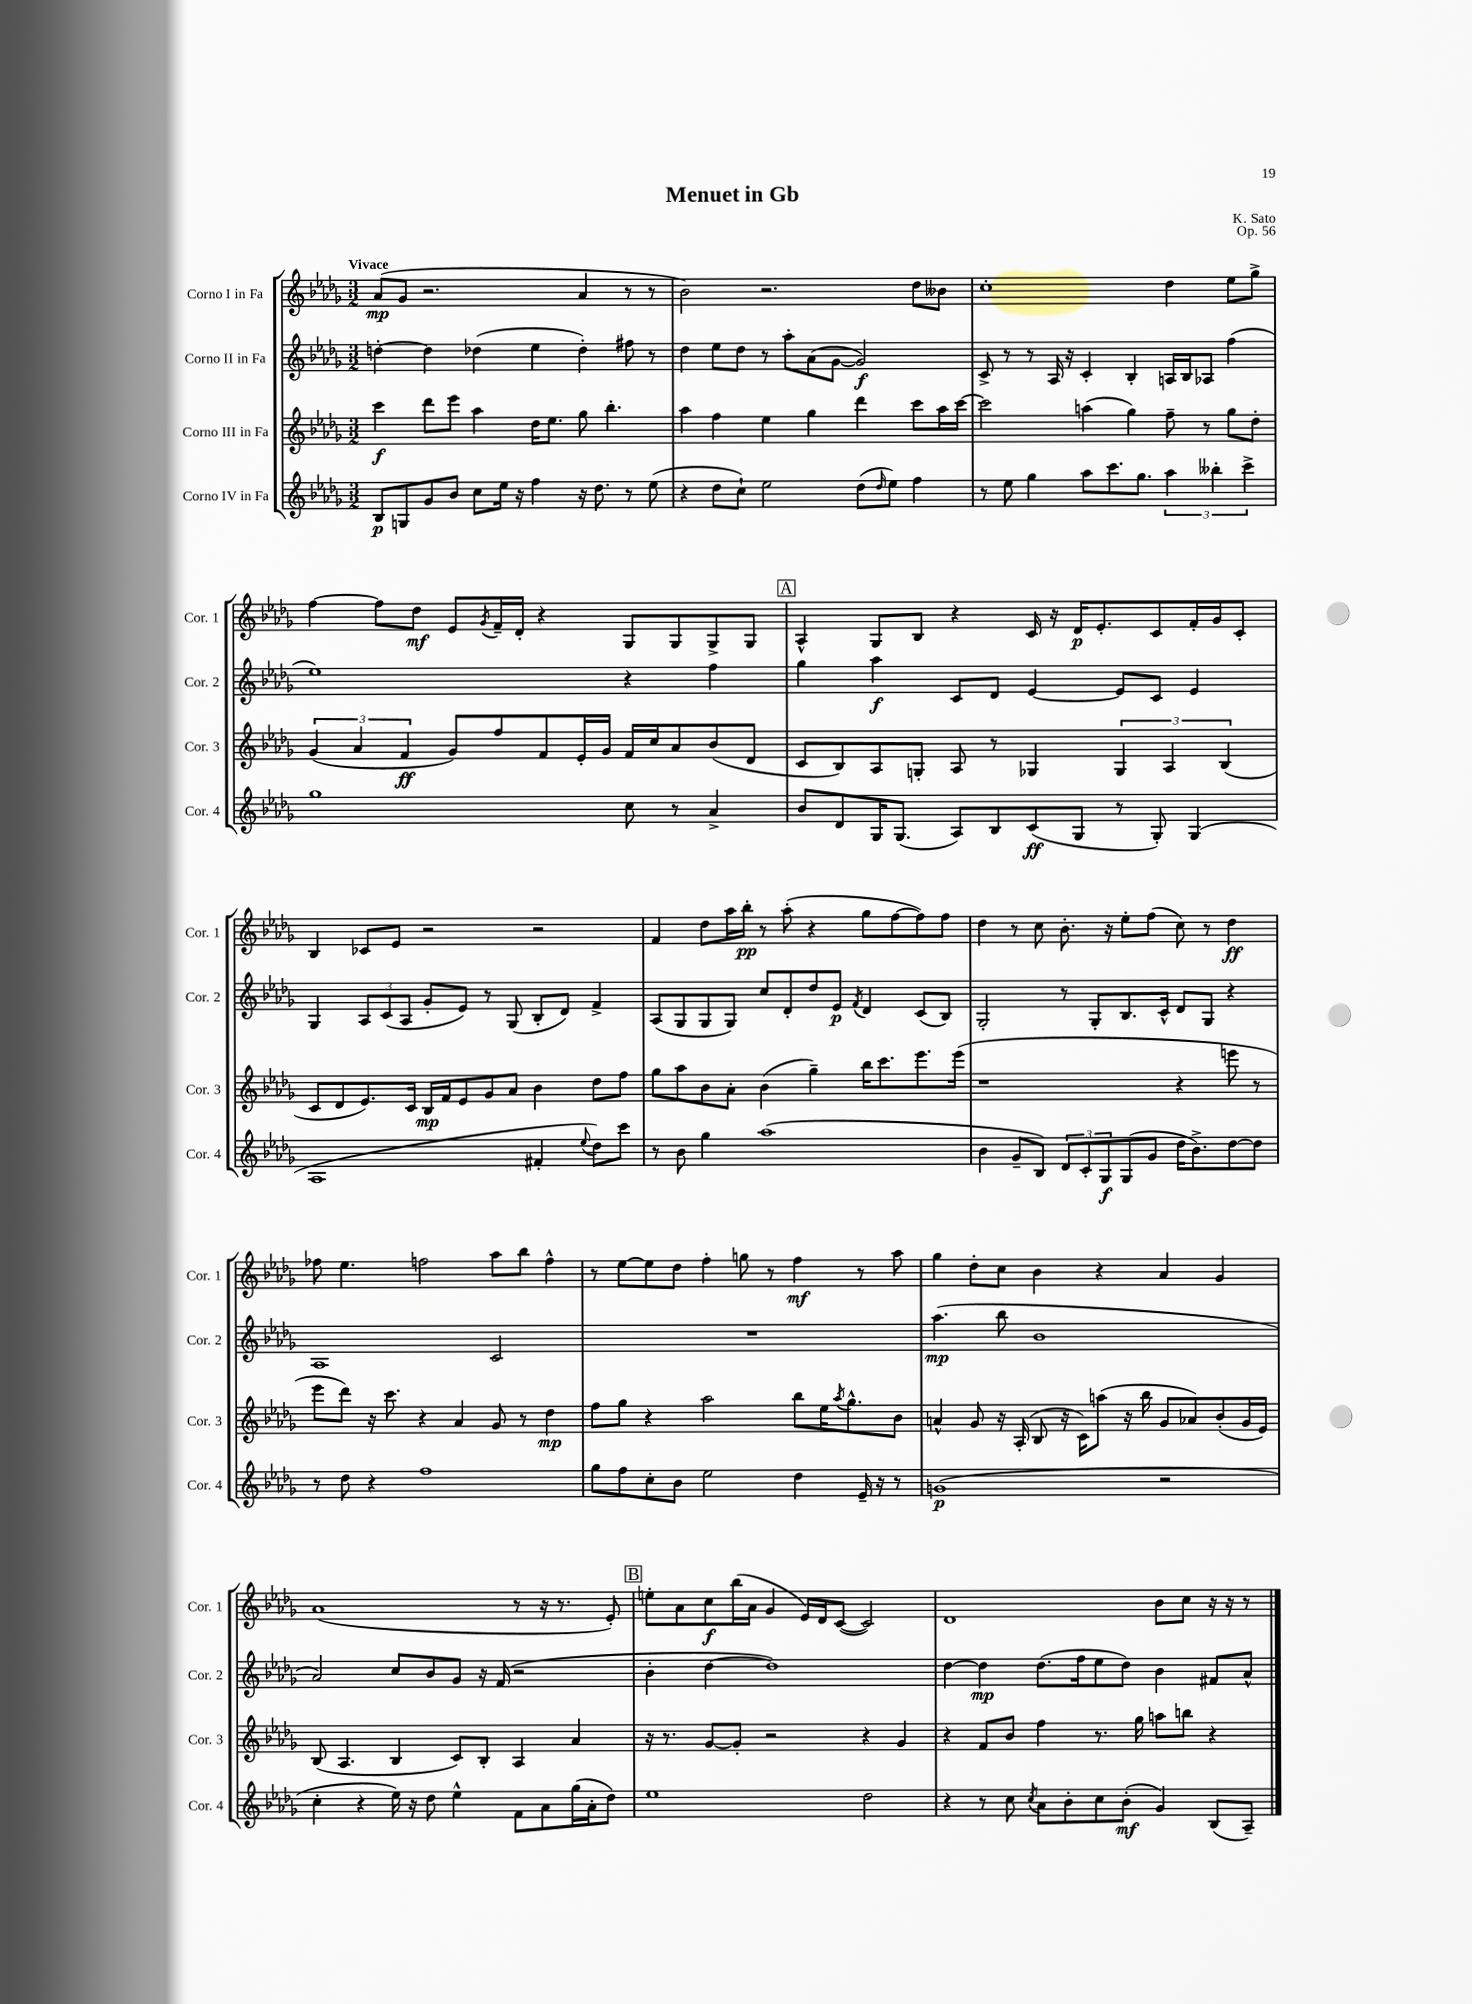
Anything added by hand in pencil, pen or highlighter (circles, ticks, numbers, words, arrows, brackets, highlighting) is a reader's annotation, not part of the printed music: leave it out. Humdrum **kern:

**kern	**kern	**kern	**kern
*staff4	*staff3	*staff2	*staff1
*clefG2	*clefG2	*clefG2	*clefG2
*k[b-e-a-d-g-]	*k[b-e-a-d-g-]	*k[b-e-a-d-g-]	*k[b-e-a-d-g-]
*M3/2	*M3/2	*M3/2	*M3/2
8B-	4ccc	[4dd'	(8a-
8G	.	.	8g-
8g-	8ddd-	4dd]	2.r
8b-	8eee-	.	.
8cc	4aa-	(4dd-	.
16ee-	.	.	.
16r	.	.	.
4ff	16dd-	4ee-	.
.	8.ee-	.	.
16r	8gg-	4dd-')	4a-
8.dd-	.	.	.
.	4.bb-'	.	.
8r	.	8ff#	8r
(8ee-	.	8r	8r
=	=	=	=
4r	4aa-	4dd-	2b-)
8dd-	4ff	8ee-	.
8cc`)	.	8dd-	.
2ee-	4ee-	8r	2.r
.	.	8aa-'	.
.	4gg-	(8a-	.
.	.	[8g-	.
(8dd-	4ddd-	2g-])	.
16qqdd-	.	.	.
8ee-)	.	.	.
4ff	8ccc	.	8dd-
.	16aa-	.	8b--
.	[16ccc	.	.
=	=	=	=
8r	2ccc]	8c^	1cc'
8ee-	.	8r	.
4gg-	.	8r	.
.	.	16A-	.
.	.	16r	.
8aa-	(4aa	4c'	.
8.ccc	.	.	.
.	4gg-)	4B-'	.
8.gg-	.	.	.
6aa-	8ff~	16A	4dd-
.	.	16B-	.
.	8r	8A-	.
6bb--'	.	.	.
.	8gg-	(4ff	8ee-
6ccc^	.	.	.
.	8dd-'	.	8gg-^
=	=	=	=
1gg-	(6g-	1ee-)	[4ff
.	6a-	.	.
.	.	.	8ff]
.	6f	.	.
.	.	.	8dd-
.	8g-)	.	8e-
.	.	.	8qg-
.	8ff	.	16f~
.	.	.	16d-'
.	8f	.	4r
.	16e-'	.	.
.	16g-	.	.
8cc	16f	4r	8G-
.	16cc	.	.
8r	8a-	.	8G-
4a-^	(8b-	4ff	8G-^
.	8d-	.	8G-
=	=	=	=
8b-	8c	4gg-	4A-^^
8d-	8B-)	.	.
16G-	8A-	4aa-	8G-
(8.G-	.	.	.
.	8G'	.	8B-
8A-)	8A-	8c	4r
8B-	8r	8d-	.
(8c	4G-	[4e-	16c
.	.	.	16r
8G-	.	.	16d-
.	.	.	8.e-'
8r	6G-	8e-]	.
8G-')	.	8c	8c
.	6A-	.	.
(4G-	.	4e-	16f'
.	.	.	16g-
.	(6B-	.	.
.	.	.	8c'
=	=	=	=
1A-	8c	4G-	4B-
.	8d-	.	.
.	8.e-)	12A-	8c-
.	.	(12c	.
.	.	.	8e-
.	.	12A-	.
.	16c	.	.
.	16B-	8g-'	2r
.	16f	.	.
.	8e-	8e-)	.
.	8g-	8r	.
.	8a-	(8G-	.
4f#'	4b-	8B-'	2r
.	.	8d-)	.
8qqee-	.	.	.
8dd-)	8dd-	4f^	.
8ccc	8ff	.	.
=	=	=	=
8r	8gg-	(8A-	4f
8b-	8aa-	8G-	.
4gg-	8b-	8G-	8dd-
.	8a-'	8G-)	16aa-
.	.	.	16bb-'
(1aa-	(4b-	8cc	8r
.	.	8d-'	(8aa-'
.	4gg-~)	8dd-	4r
.	.	8e-	.
.	.	8qf	.
.	16bb-	4d-	8gg-
.	8.ccc	.	.
.	.	.	[8ff
.	8.eee-	(8c	8ff])
.	.	8B-)	8ff
.	(16eee-	.	.
=	=	=	=
4b-	1r	2G-'	4dd-
8g-~	.	.	8r
8B-)	.	.	8cc
12d-	.	8r	8.b-'
12c'	.	.	.
.	.	8G-'	.
12G-	.	.	.
.	.	.	16r
(8G-	.	8.B-	8ee-'
8g-	.	.	(8ff
.	.	16c^^	.
16dd-	4r	8d-	8cc)
8.b-^)	.	.	.
.	.	8G-	8r
[8dd-	8eee	4r	4dd-
8dd-]	8r	.	.
=	=	=	=
8r	8eee-	1A-	8ff-
8dd-	8ddd-)	.	4.ee-
4r	16r	.	.
.	8.ccc	.	.
1ff	4r	.	2ff
.	4a-	.	.
.	8g-	2c	8aa-
.	8r	.	8bb-
.	4dd-	.	4ff^^
=	=	=	=
8gg-	8ff	1.r	8r
8ff	8gg-	.	[8ee-
8cc'	4r	.	8ee-]
8b-	.	.	8dd-
2ee-	2aa-	.	4ff'
.	.	.	8gg
.	.	.	8r
4dd-	8bb-	.	4ff
.	16ee-	.	.
.	8qaa-	.	.
.	8.gg-^^	.	.
16e-~	.	.	8r
16r	.	.	.
8r	8b-	.	8aa-
=	=	=	=
(1g	4a^^	(4.aa-	4gg-
.	8g-	.	8dd-'
.	16r	8bb-	8cc
.	(16A-'	.	.
.	8B-	1b-	4b-
.	16r	.	.
.	16c)	.	.
.	(8aa	.	4r
.	16r	.	.
.	16bb-	.	.
2r	8g-	.	4a-
.	8a-)	.	.
.	(8b-'	.	4g-
.	16g-	.	.
.	16e-)	.	.
=	=	=	=
4cc'	(8B-	2a-)	(1a-
.	4.A-	.	.
4r	.	.	.
16ee-)	4B-	8cc	.
16r	.	.	.
8dd-	.	8b-	.
4ee-^^	8c)	8g-	.
.	8B-'	16r	.
.	.	(16f	.
8f	4A-	2r	8r
8a-	.	.	16r
.	.	.	8.r
(16gg-	4a-	.	.
16a-'	.	.	.
8dd-)	.	.	8e-')
=	=	=	=
1ee-	16r	4b-'	8ee'
.	8.r	.	.
.	.	.	8a-
.	[8g-	[4dd-	8cc
.	8g-']	.	(16bb-
.	.	.	16a-
.	2r	1dd-])	4g-
.	.	.	16e-)
.	.	.	16d-
.	.	.	([8c
2dd-	4r	.	2c])
.	4g-	.	.
=	=	=	=
4r	4r	[4dd-	1d-
8r	8f	4dd-]	.
8cc	8b-	.	.
8qcc	.	.	.
8a-	4ff	(8.dd-	.
8b-'	.	.	.
.	.	16ff	.
8cc	8.r	8ee-	.
(8b-'	.	8dd-)	.
.	16gg-	.	.
4g-)	8aa	4b-	8b-
.	8bb	.	8cc
(8B-	4r	8f#	16r
.	.	.	16r
8A-~)	.	8a-^^	8r
==	==	==	==
*-	*-	*-	*-
